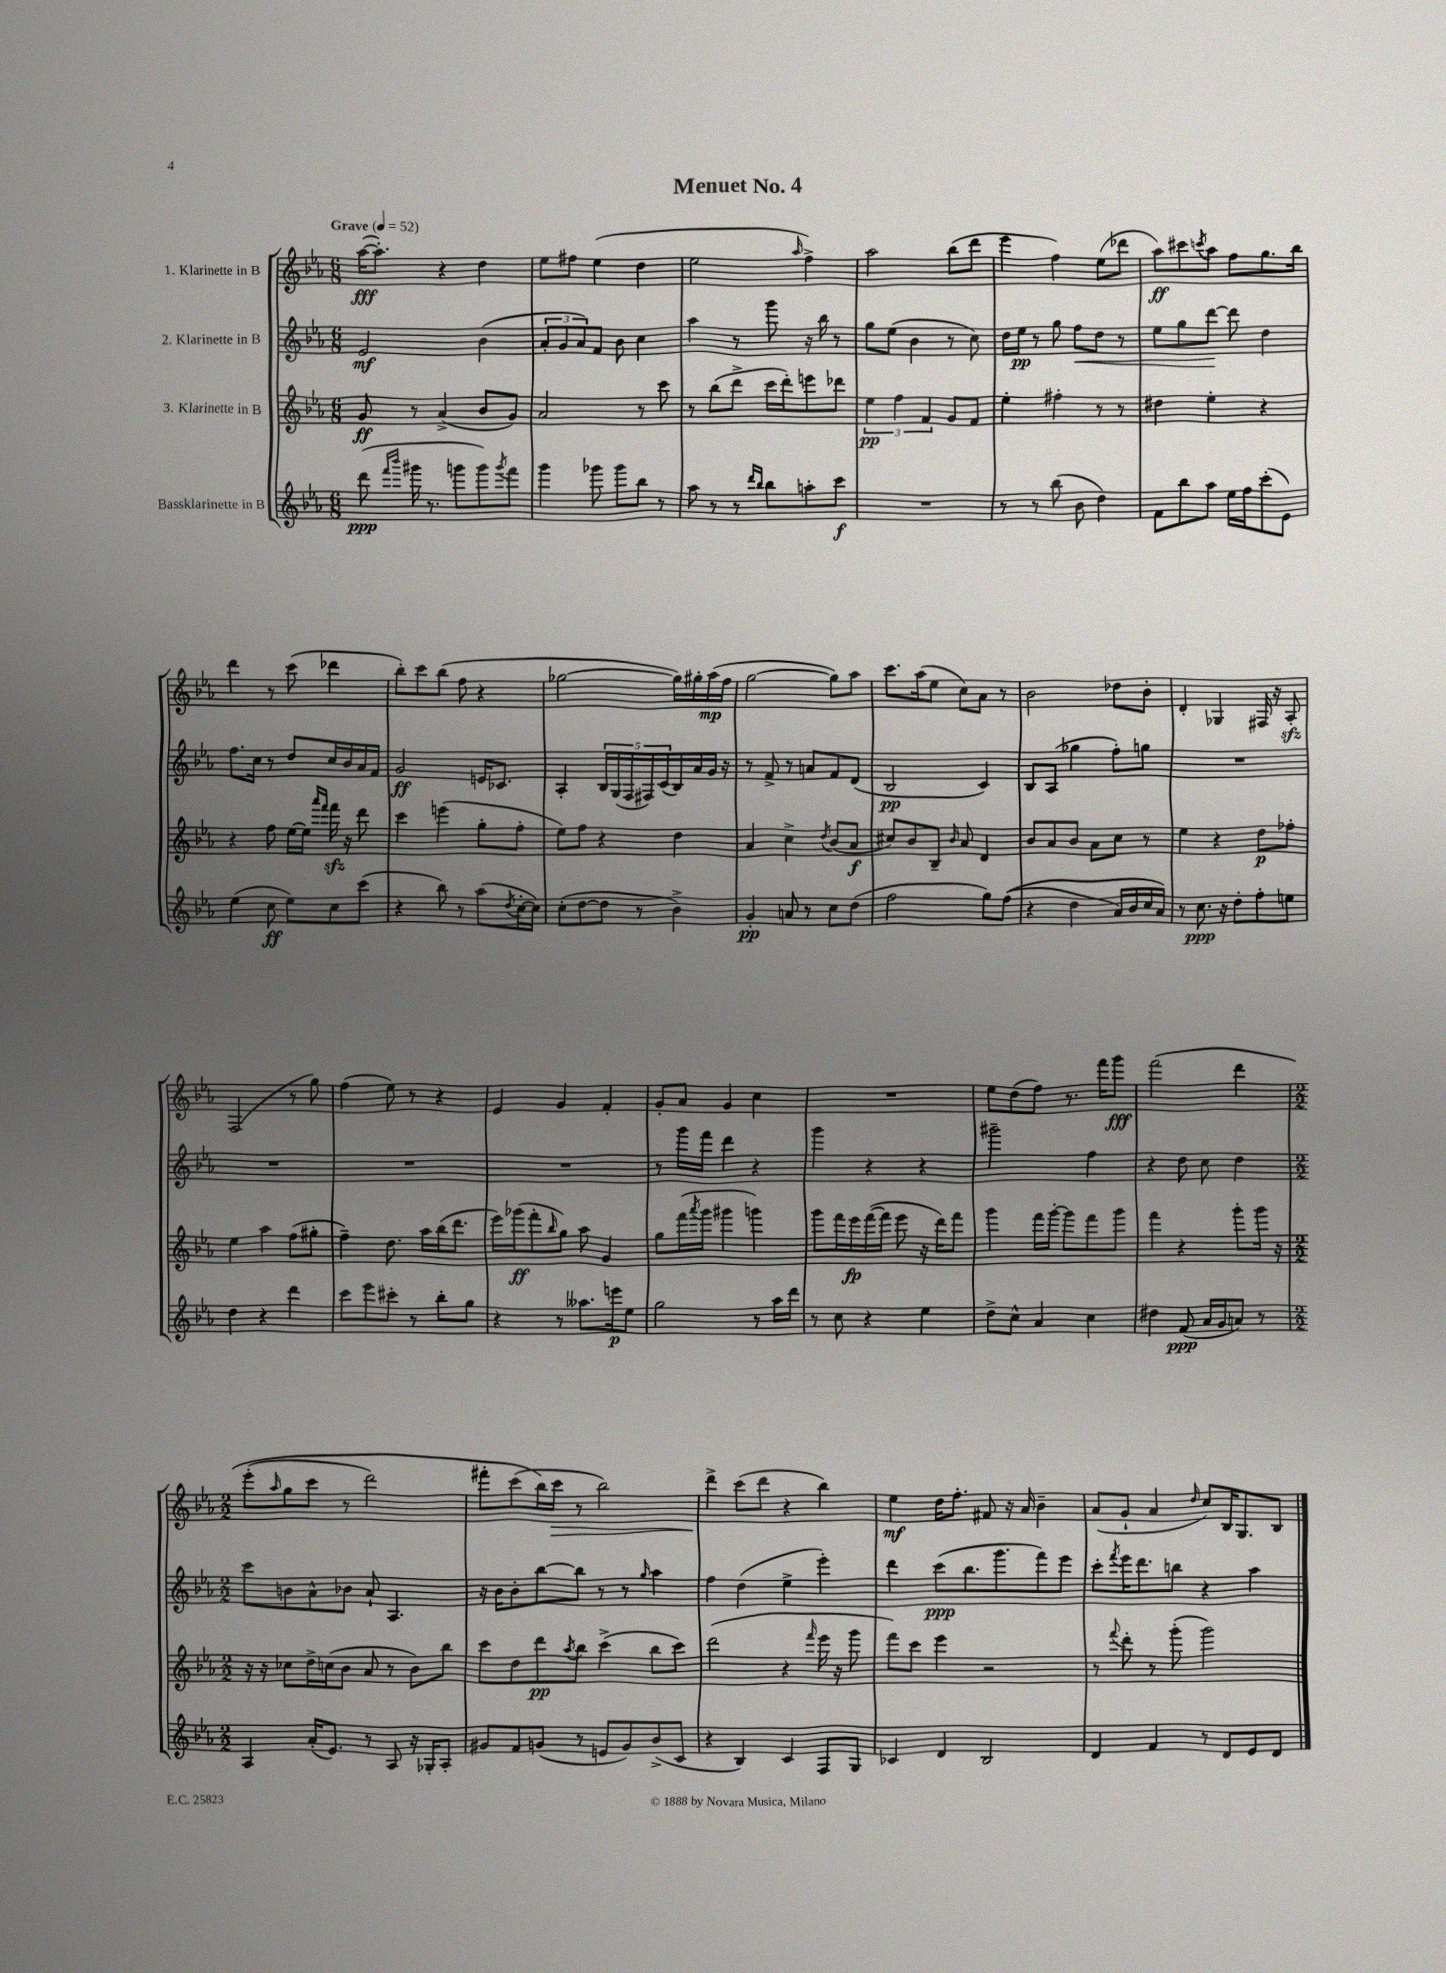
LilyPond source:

\header { title = "Menuet No. 4" }
<<
\new StaffGroup <<
\new Staff = "s0" \with { instrumentName = "1. Klarinette in B" } {
    \clef treble \key ees \major \numericTimeSignature \time 6/8 \tempo "Grave" 4 = 52
    aes''16~\fff( aes''8.-.) r4 d''4 |
    ees''8 fis''8 ees''4( d''4 |
    ees''2 \grace { aes''16 } f''4->) |
    aes''2 bes''8( d'''8 |
    ees'''4 f''4) ees''8( des'''8 |
    aes''8\ff) cis'''8 \acciaccatura { c'''8 } aes''8 f''8 g''8. bes''16 |
    d'''4 r8 c'''8( des'''4 |
    bes''8-.) c'''8 bes''8( f''8 r4 |
    ges''2~ ges''16) gis''16-. aes''16\mp( f''16 |
    g''2~ g''8) aes''8 |
    c'''8. aes''16( ees''8 c''8) aes'8 r8 |
    bes'2 des''8 bes'8-. |
    d'4-. ges4 fis16 r16 aes8-.\sfz |
    f2( r8 g''8) |
    f''4( ees''8) r8 r4 |
    ees'4 g'4 f'4-. |
    g'8-. aes'8 g'4 c''4 |
    R2. |
    ees''8 d''8( f''8) r8. f'''16 g'''8\fff |
    f'''2\( d'''4 |
    \numericTimeSignature \time 2/2 ees'''8-.( \grace { aes''16 } g''8 c'''8 r8 d'''2) |
    fis'''8-. c'''8( bes''16\) c'''16\> r8 bes''2) |
    d'''4->\! c'''8( d'''8 r4 bes''4) |
    ees''4\mf d''16 f''8.-. fis'8 r16 aes'16 bes'4-- |
    aes'8( g'8-! aes'4 \grace { d''16 } c''8) bes16 g8. bes8 \bar "|." |
}
\new Staff = "s1" \with { instrumentName = "2. Klarinette in B" } {
    \clef treble \key ees \major \numericTimeSignature \time 6/8
    ees'2\mf bes'4( |
    \tuplet 3/2 { aes'8-. g'8 aes'8) } f'8 bes'8 c''4 |
    aes''4 r8 g'''8 r16 bes''16 r8 |
    g''8 ees''8( bes'4 r8 c''8) |
    d''16 ees''16\pp r8 g''8 f''8\< d''8 r8 |
    ees''8 g''8 d'''8~\! d'''8 d''4 |
    f''8. c''16 r8 d''8 c''16 bes'16 aes'16 f'16 |
    g'2\ff e'16 ces'8. |
    aes4-. \tuplet 5/4 { bes16 g16( f16 fis16) c'16( } bes16) aes'16 g'16 r16 |
    r8 f'8-> r8 a'8 f'8 d'8( |
    bes2\pp c'4) |
    bes8 aes8( ges''4 f''8-.) g''8 |
    R2. |
    R2. |
    R2. |
    R2. |
    r8 g'''16 f'''16 d'''4 r4 |
    g'''4 r4 r4 |
    gis'''2-- f''4 |
    r4 d''8 c''8 d''4 |
    \numericTimeSignature \time 2/2 c'''8 b'8 aes'8-^ bes'8 aes'8-! aes4. |
    r16 bes'16 bes'8-. bes''8~ bes''8 r8 r8 \grace { g''16 } aes''4 |
    f''4 d''4( ees''4-> ees'''4-.) |
    d'''4 c'''8\ppp( bes''8. g'''8. f'''8) ees'''8 |
    c'''8-. \acciaccatura { f'''8 } ees'''16 d'''8. b''8 r4 aes''4 \bar "|." |
}
\new Staff = "s2" \with { instrumentName = "3. Klarinette in B" } {
    \clef treble \key ees \major \numericTimeSignature \time 6/8
    g'8\ff r8 aes'4->( bes'8 g'8) |
    aes'2 r8 c'''8 |
    r8 bes''8( d'''8-> c'''16 d'''16-.) e'''8 des'''8 |
    \tuplet 3/2 { ees''4\pp f''4 f'4 } g'8 f'8 |
    ees''4-. fis''4-. r8 r8 |
    dis''4 ees''4-. r4 |
    r4 f''8 ees''16~ ees''16 \grace { aes'''16 f'''16 } f'''16\sfz r16 d'''8 |
    c'''4 e'''4( g''8-. f''8-. |
    ees''8) f''8 r4 d''4 |
    aes'4 c''4-> \acciaccatura { d''8 } bes'8( aes'8\f |
    cis''8) bes'8 bes8-- \grace { bes'16 } aes'8 d'4 |
    bes'8 aes'8 bes'8 aes'8 c''8 r8 |
    ees''4 r4 d''8\p fes''8-. |
    ees''4 aes''4 f''8( gis''8-. |
    f''4--) d''8. aes''16 bes''16( d'''8. |
    ees'''16) ges'''16\ff( f'''8-. \grace { bes''16 } g''8) aes''8 g'4 |
    g''8 f'''16( \acciaccatura { aes'''8 } g'''16 gis'''4 g'''4) |
    g'''8 f'''16 ees'''16\fp f'''16~( f'''16 ees'''8 r16 d'''16) f'''8 |
    g'''4 f'''16 g'''16~-. g'''8 f'''8 g'''8 |
    f'''4 r4 g'''8-. g'''16 r16 |
    \numericTimeSignature \time 2/2 r16 r16 ces''8 d''16-> c''16( bes'8 aes'8 r8 bes'8) bes''8 |
    c'''8 d''8 d'''8\pp \acciaccatura { aes''8 } bes''8 c'''4->( bes''8 c'''8) |
    d'''2( r4 \grace { f'''16 } ees'''16 r16 g'''8 |
    f'''8) c'''8 ees'''4 r2 |
    r8 \appoggiatura { f'''8 } d'''8-. r8 g'''8-.( g'''2) \bar "|." |
}
\new Staff = "s3" \with { instrumentName = "Bassklarinette in B" } {
    \clef treble \key ees \major \numericTimeSignature \time 6/8
    d'''8\ppp( \grace { f'''16 bes'''16 } gis'''16 r8. g'''8 g'''8) \acciaccatura { g'''8 } f'''8 |
    g'''4 ges'''8 ges'''8 bes''8 r8 |
    aes''8 r8 r8 \grace { d'''16 bes''16 } bes''8 a''8-. c'''8\f |
    R2. |
    r8 r8 bes''8( bes'8 d''4) |
    f'8 bes''8 aes''8 ees''16 f''16 c'''8-.( ees'8) |
    ees''4( c''8\ff ees''8) c''8 c'''8( |
    r4 bes''8) r8 aes''8( \acciaccatura { d''8 } c''16~-. c''16) |
    c''8-.( d''8~ d''8 r8 bes'4->) |
    g'4-.\pp a'8 r8 c''8 d''8( |
    f''2 g''8) f''8(\( |
    r4 d''4 aes'16) bes'16 c''16 aes'16\) |
    r8 c''8.\ppp r16 d''8-. f''8-. e''8 |
    d''4 r4 d'''4 |
    c'''8 ees'''8 cis'''8-. r8 bes''8-. g''8 |
    r4 r8 aeses''8. e'''16\p ees''8 |
    g''2 r8 aes''16 d'''16 |
    r8 c''8 r4 ees''4 |
    d''8-> c''8-^ aes'4 c''4 |
    dis''4 f'8\ppp( aes'16 g'16 a'8) r8 |
    \numericTimeSignature \time 2/2 aes4 aes'16-.( ees'8.) r8 aes8 r16 ges16-. aes8-. |
    gis'8 f'8 g'8( r8 e'8 g'8) bes'8->( c'8 |
    r4 bes4) c'4 f8 g8 |
    ces'4 d'4 bes2 |
    d'4 f'4 r8 d'8 ees'8 d'8 \bar "|." |
}
>>
>>
\layout { \context { \Score \remove "Bar_number_engraver" } }
